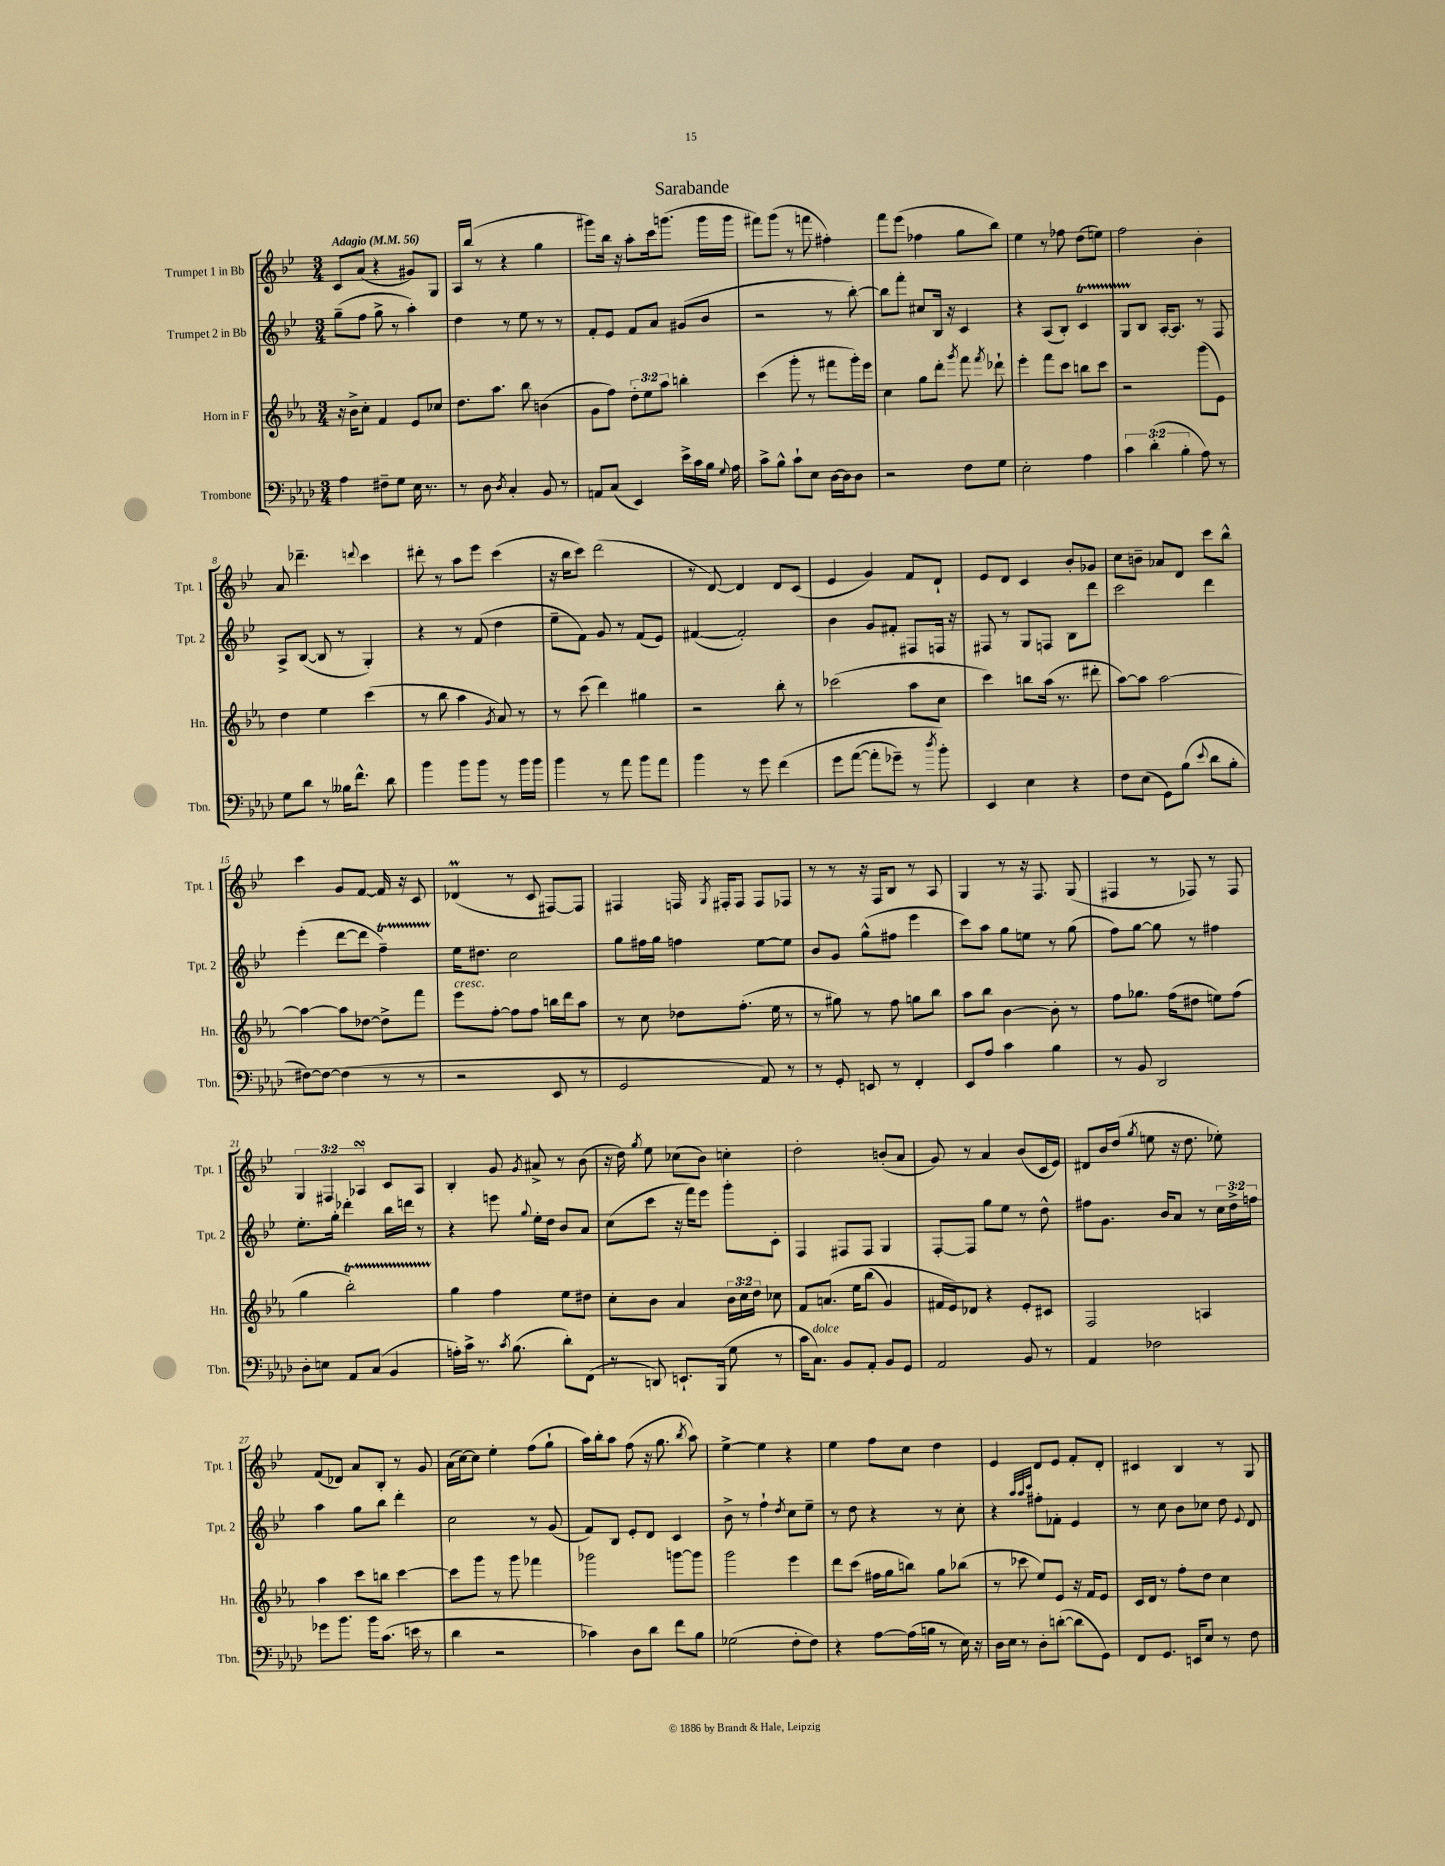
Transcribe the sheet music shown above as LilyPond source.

\header { title = "Sarabande" }
<<
\new StaffGroup <<
\new Staff = "s0" \with { instrumentName = "Trumpet 1 in Bb" shortInstrumentName = "Tpt. 1" } {
    \clef treble \key bes \major \numericTimeSignature \time 3/4 \override Staff.TupletNumber.text = #tuplet-number::calc-fraction-text \tempo "Adagio" 4 = 56
    \autoBeamOff c'8[ a'8]( r4 gis'8[) g8] |
    a16[ bes''16]( r8 r4 g''4 |
    gis'''8[) bes''16] r16 a''8[-. c'''16 g'''8.]( g'''16[ g'''16] |
    fis'''8[) g'''8]( r8 f'''8 fis''4-.) |
    f'''8[ ees'''8]( fes''4 g''8[ bes''8]) |
    ees''4 r8 fes''8 d''8[( e''8]) |
    f''2 bes'4-. |
    a'8 des'''4.-- \appoggiatura { d'''8 } c'''4 |
    dis'''8-. r8 a''8[ ees'''8] c'''4( |
    r16 bes''16[ c'''8]) d'''2( |
    r8 d'8~) d'4 d'8[ c'8]( |
    ees'4 g'4) f'8[ d'8]-! |
    ees'8[ d'8] c'4 bes'8[-. ges'8] |
    c''8[ b'8]-- aes'8[ d'8] c'''8[ bes''8]-^ |
    c'''4 g'8[ f'8]~ f'16 r16 c'8 |
    des'4\prall( r8 c'8 fis8[~) fis8] |
    fis4 f16 \acciaccatura { g8 } fis16[-. fis8] fis8[ fes8] |
    r8 r8 r16 f16[ bes8] r8 a8 |
    g4 r8 r16 f8. g8( |
    fis4 r8 fes8) r8 fes8 |
    \tuplet 3/2 { g4 fis4 aes4\turn } c'8[ aes8] |
    bes4-. g'8 \acciaccatura { g'8 } ais'8-> r8 bes'8( |
    r16 d''16) \acciaccatura { g''8 } ees''8 ces''8[( bes'8]) c''4-. |
    d''2-. b'8[-.( a'8] |
    g'8) r8 a'4 bes'8[( c'16 ees'16]) |
    dis'8[ bes'16 d''16]( \acciaccatura { g''8 } e''8 r16 d''8. ees''8-.) |
    f'8[( des'8]) a'8[ bes8]-. r8 g'8 |
    a'16[( c''16~) c''8] ees''4-. f''8[( g''8]-! |
    a''16[) bes''16-. a''8] f''8( r16 g''8. \acciaccatura { bes''8 } a''8) |
    ees''4~-> ees''4 r4 |
    ees''4 f''8[ c''8] d''4 |
    ees'4 d'8[ ees'8] f'8[-. d'8]-. |
    cis'4 bes4 r8 g8 \bar "|." |
}
\new Staff = "s1" \with { instrumentName = "Trumpet 2 in Bb" shortInstrumentName = "Tpt. 2" } {
    \clef treble \key bes \major \numericTimeSignature \time 3/4 \override Staff.TupletNumber.text = #tuplet-number::calc-fraction-text
    \autoBeamOff g''8[--( f''8] g''8-> r8 a''4-.) |
    d''4 r8 ees''8 r8 r8 |
    f'8[-. ees'8] f'8[ a'8] gis'8[( bes'8] |
    r2 r8 bes''8~-.) |
    bes''8[ f'''8]-. cis''8[ bes16] r16 c'4 |
    r4 a8[( bes8]-.) c'4\startTrillSpan |
    g8[ bes8]\stopTrillSpan a16[~-. a8.] r8 f8 |
    a8[-> bes8]~( bes8 r8 g4-.) |
    r4 r8 f'8( d''4 |
    ees''8[-- f'8]) g'8 r8 f'8[( ees'8]) |
    fis'4~( fis'2-.) |
    bes'4 g'8[ fis'8]-. fis8[ f16] r16 |
    fis8 r8 g8[ f8] bes8[ d'''8] |
    c'''2 d'''4 |
    ees'''4-.( d'''8[~ d'''8] f''4--\startTrillSpan) |
    ees''16[\stopTrillSpan dis''8.] c''2 |
    g''8[ fis''16 g''16] f''4 ees''8[~ ees''8] |
    bes'8[ g'8] g''8[-^( fis''8] ees'''4 |
    c'''8[) a''8] g''8[ e''8] r8 g''8( |
    f''8[) g''8]~ g''8 r8 fis''4 |
    ees''8.[-. g''16]-. des'''4-. bes''16[ d'''16] r8 |
    r4 e'''8 \appoggiatura { g''8 } ees''16[-. d''16] bes'8[ a'8] |
    c''8[( c'''8] r16 f'''16[) ees'''8] g'''8[-. c'8]-. |
    f4 fis8[ fis8] g4 |
    f8[~-. f8] g''8[ ees''8] r8 d''8-^ |
    fis''8[ g'8.] bes'16[ a'8] r8 \tuplet 3/2 { c''16[ d''16-> f''16] } |
    a''4 g''8[ bes''8] d'''4-. |
    c''2 r8 g'8( |
    f'8[) bes8] ees'8[-. d'8] c'4 |
    bes'8-> r8 f''4-! \acciaccatura { d''8 } c''8[ ees''8]-- |
    r8 d''8 r4 r8 c''8-. |
    r4 \grace { a''32[ a''32 c'''32] } fis''8[-. fes'8]-. ees'4 |
    r8 c''8 bes'8[ ces''8] d''8 \appoggiatura { ees'8 } d'8 \bar "|." |
}
\new Staff = "s2" \with { instrumentName = "Horn in F" shortInstrumentName = "Hn." } {
    \clef treble \key ees \major \numericTimeSignature \time 3/4 \override Staff.TupletNumber.text = #tuplet-number::calc-fraction-text
    \autoBeamOff r16 bes'16[-> c''8]-. f'4 ees'8[ ces''8] |
    d''8.[ aes''8.] bes''8 b'4( |
    g'8[ f''8]) \tuplet 3/2 { d''8[-. ees''8 aes''8] } b''4-. |
    c'''4( g'''8-. r8 fis'''8[ g'''16-.) ees'''16] |
    c''4 g''8[ d'''8]-. \acciaccatura { g'''8 } f'''8 \acciaccatura { f'''8 } des'''8-! |
    ees'''4-. f'''8[ c'''8] b''8[ c'''8] |
    r2 g'''8[( ees'8]) |
    d''4 ees''4 c'''4( |
    r8 bes''8 aes''4 \acciaccatura { g'8 } aes'8) r8 |
    r8 c'''8( d'''4) gis''4 |
    r2 bes''8-. r8 |
    ces'''2( aes''8[ c''8] |
    c'''4) b''8[ aes''16]( r8. dis'''8-. |
    aes''8[~) aes''8] aes''2~ |
    aes''4~ aes''8[ des''8]~ des''8[-> f'''8] |
    ees'''8[^\markup { \italic "cresc." } f''8]~-. f''8[ f''8] b''16[ d'''16 aes''8] |
    r8 c''8 des''8[ f''8.]-.( ees''16 r8 |
    r8 gis''8) r8 f''8 g''8[ bes''8] |
    aes''8[ bes''8] bes'4~ bes'8-. r8 |
    f''8[ ges''8.] f''16[( dis''8] e''8[) f''8]( |
    g''4 bes''2-.\startTrillSpan) |
    g''4\stopTrillSpan f''4 ees''8[ dis''8] |
    c''8[-. bes'8] aes'4 \tuplet 3/2 { bes'16[ c''16 d''16] } ces''8 |
    f'8[ a'8.]\( ees''16[ bes''8]( g'4) |
    fis'16[ ees'16\) des'8] r4 ees'8[-. cis'8] |
    f2 a4 |
    aes''4 c'''8[ b''8] c'''4~ |
    c'''8[ g'''8] r8 g'''8 fes'''4 |
    ges'''2 g'''8[~ g'''8] |
    g'''2 ees'''4 |
    d'''8[ c'''8]( fis''16[ g''16 b''8]) g''8[ bes''8]( |
    r8 ces'''8 ees''8[) ees'8] r16 f'16[ ees'8] |
    c'16[ d'16] r8 f''8[-. d''8] c''4 \bar "|." |
}
\new Staff = "s3" \with { instrumentName = "Trombone" shortInstrumentName = "Tbn." } {
    \clef bass \key aes \major \numericTimeSignature \time 3/4 \override Staff.TupletNumber.text = #tuplet-number::calc-fraction-text
    \autoBeamOff aes4 fis8[-- g8] ees16 r8. |
    r8 des8 \acciaccatura { des8 } c4-. bes,8 r8 |
    a,8[ c8]( ees,4) ees'16[-> c'16 bes16] \appoggiatura { g8 } aes16 |
    c'8[-> bes8]-^ c'8[-! ees8] des16[~ des16 des8] |
    r2 f8[ g8] |
    ees2-. aes4 |
    \tuplet 3/2 { c'4 des'4-.( bes4-. } aes8) r8 |
    g8[ des'8] r8 beses16[ f'8.]-^ des'8 |
    bes'4 bes'8[ bes'8] r8 bes'16[ bes'16] |
    bes'4 r8 aes'8 bes'8[ aes'8] |
    bes'4 r8 g'8 f'4\( |
    g'8[ aes'8]~( aes'8[-. ges'8]--) r8 \acciaccatura { des''8 } bes'8-.\) |
    ees,4 ees4 r4 |
    f8[ ees8]( g,8[) bes8]( \appoggiatura { ees'8 } des'8[ bes8]-. |
    fis8[~) fis8]~ fis4( r8 r8 |
    r2 ees,8 r8 |
    g,2 aes,8) r8 |
    r8 g,8-. e,8 r8 f,4-. |
    ees,8[ aes8] c'4 bes4 |
    r8 bes,8 des,2 |
    des8[-. e8] aes,8[ c8]( bes,4 |
    a16[-.) c'16]-> r8. \acciaccatura { c'8 } bes8.( des'8[-.) f,8]( |
    r8 d,8) e,8.[-! bes,,16]( g8 r8 |
    c'16[ c8.]^\markup { \italic "dolce" }) bes,8[ aes,8]-. bes,8[ g,8] |
    aes,2 bes,8 r8 |
    aes,4 fes2 |
    ges'8[ bes'8.] bes'16[ c'8.]( e'16 r8 |
    des'4 r2 |
    ces'4) des8[ des'8] f'8[ bes8] |
    ges2( f8[-. f8]) |
    r4 aes8[~ aes16( b16] r8 ees16) r16 |
    des16[ ees16] r8 des8[-. d'8]~-.( d'8[ g,8]) |
    f,8[ g,8.] e,16[ ees8] r8 f8 \bar "|." |
}
>>
>>
